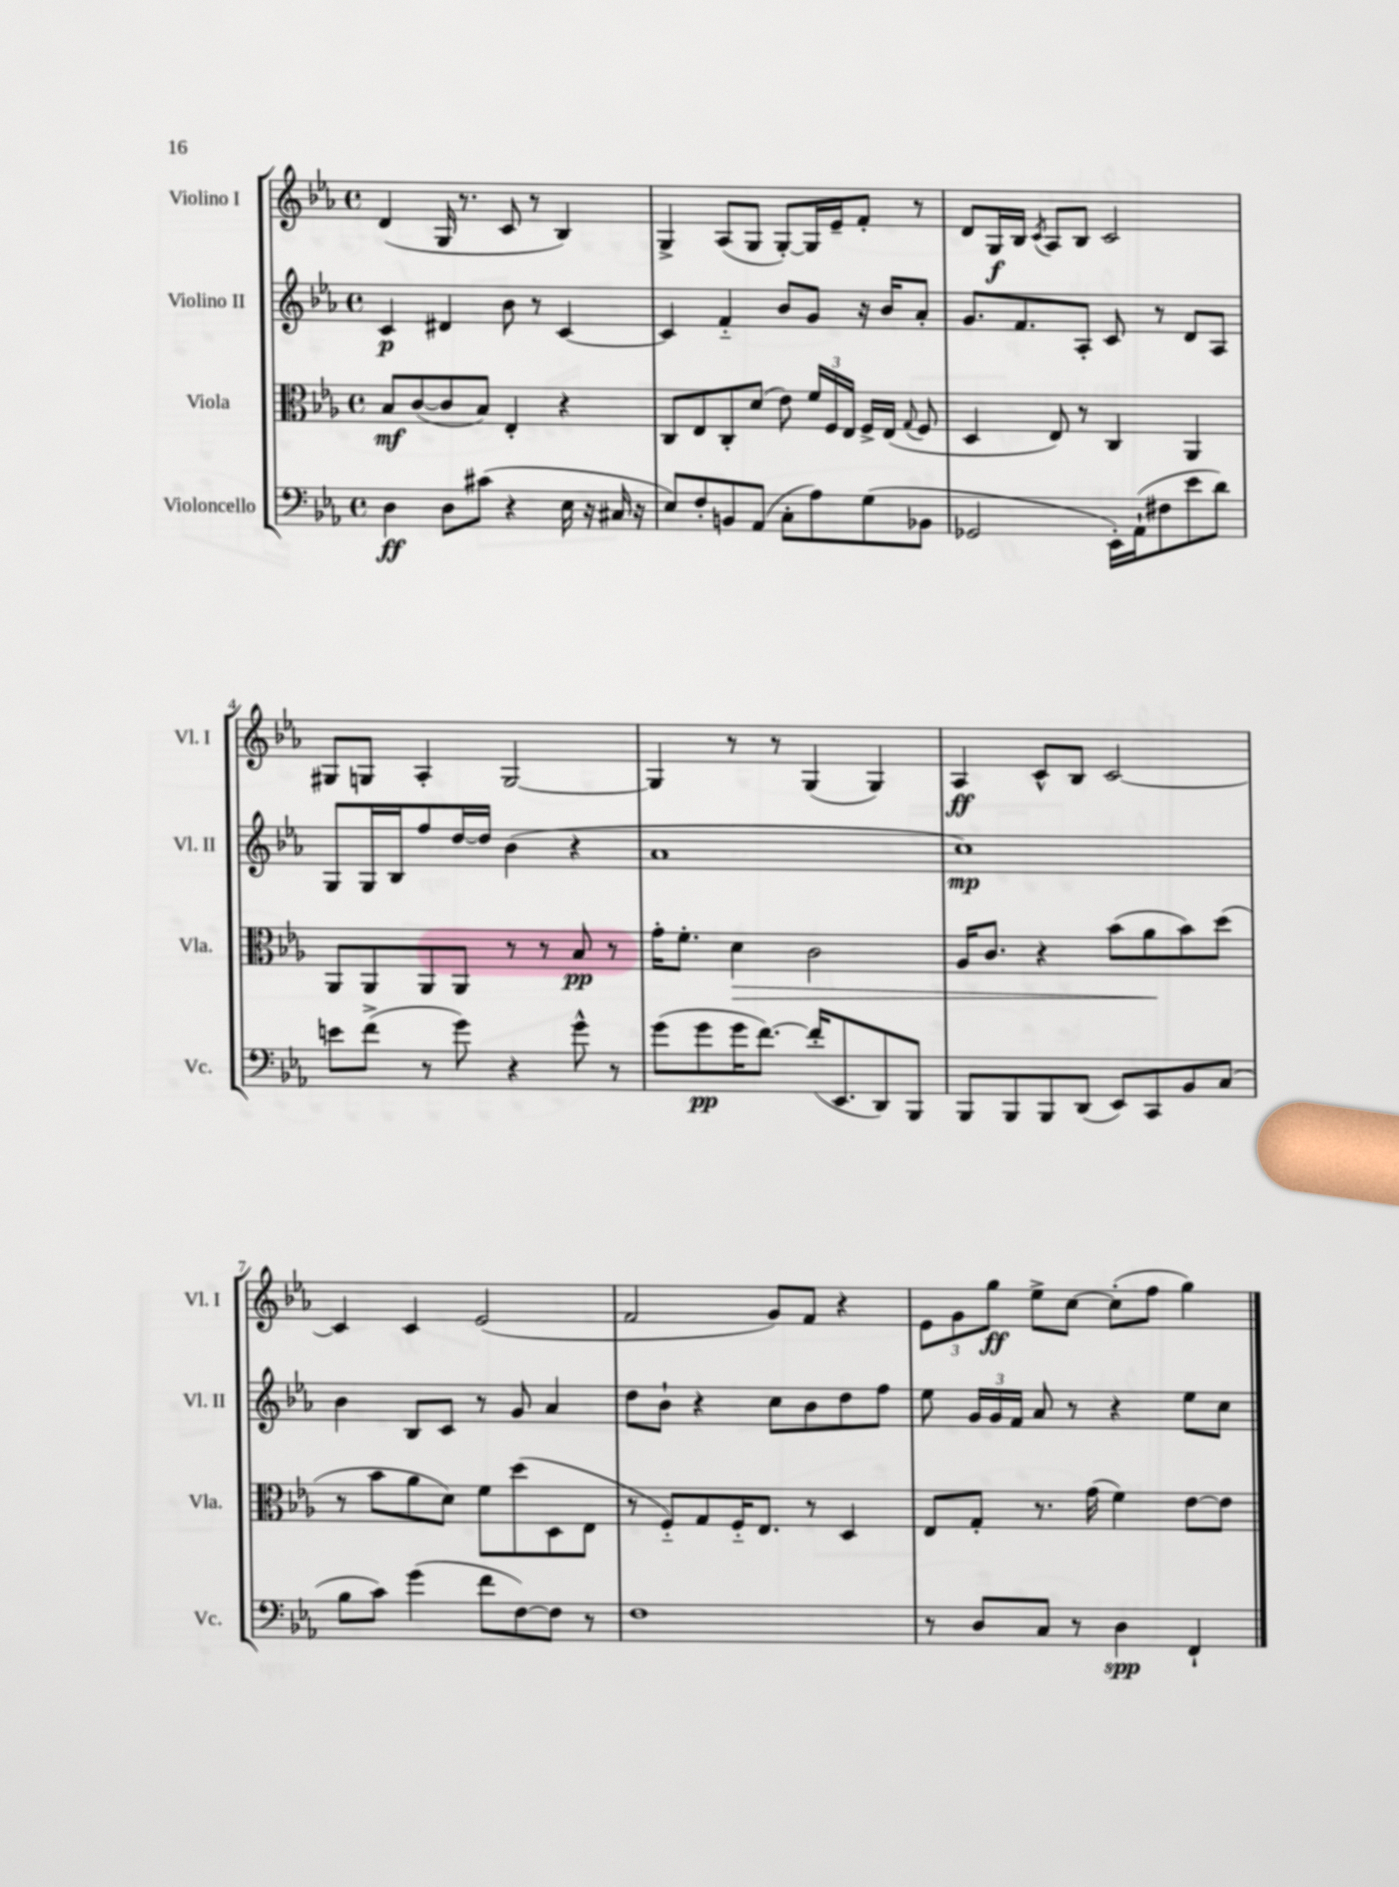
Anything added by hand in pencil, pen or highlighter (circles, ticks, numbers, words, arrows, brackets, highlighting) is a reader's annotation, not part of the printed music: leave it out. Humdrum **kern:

**kern	**kern	**kern	**kern
*staff4	*staff3	*staff2	*staff1
*clefF4	*clefC3	*clefG2	*clefG2
*k[b-e-a-]	*k[b-e-a-]	*k[b-e-a-]	*k[b-e-a-]
*M4/4	*M4/4	*M4/4	*M4/4
*met(c)	*met(c)	*met(c)	*met(c)
4D\	8B-/L	4c/	(4d/
.	([8c/	.	.
8D\L	8c/]	4d#/	16G/
.	.	.	8.r
(8c#\J	8B-/J)	.	.
4r	4E-'/	8b-\	8c/
.	.	8r	8r
16E-\	4r	[4c/	4B-/)
16r	.	.	.
16C#/	.	.	.
16r	.	.	.
=	=	=	=
8E-/L)	8C/L	4c/]	4G^/
8F'/	8E-/	.	.
8BB/	8C'/	4f'~/	(8A-/L
(8AA-/J	(8d/J	.	8G/J
8C'\L	8e-\)	8b-/L	[8G'/L)
8A-\)	24f/LL	8g/J	16G/]L
.	24F/	.	.
.	.	.	16e-~/J
.	24E-/JJ	.	.
(8G\	16F^/LL	16r	8f'/J
.	(16E-/JJ	16b-/LK	.
.	8qqG/	.	.
8BB-\J	8F/	8a-'/J	8r
=	=	=	=
2GG-/	4D/	8.g/L	8d/L
.	.	.	16G/L
.	.	8.f/	16B-/JJ
.	.	.	8qc/
.	8E-/)	.	8A-/L
.	8r	8A-'/J	8B-/J
16EE-'\LL)	4C/	8c/	2c/
(16AA-`\J	.	.	.
8F#\	.	8r	.
8e-\	4AA-/	8d/L	.
8d\J)	.	8A-/J	.
=	=	=	=
8e\L	8AA-/L	8G/L	8G#/L
(8f^\J	8AA-/	16G/L	8G/J
.	.	16B-/J	.
8r	8AA-/	8ff/	4A-'/
8g\)	8AA-/J	[16dd/L	.
.	.	16dd/]JJ	.
4r	8r	(4b-\	[2G/
.	8r	.	.
8g^^\	8B-/	4r	.
8r	8r	.	.
=	=	=	=
(8g\L	16g'\LK	1a-	4G/]
.	8.f'\J	.	.
8g\	.	.	.
16g\K	4d\	.	8r
[8.f\J)	.	.	.
.	.	.	8r
(16f'/]LK	2c\	.	(4G/
8.EE-/	.	.	.
8DD/)	.	.	4G/)
8BBB-/J	.	.	.
=	=	=	=
8BBB-/L	16A-/LK	1cc)	4A-/
.	8.c/J	.	.
8BBB-/	.	.	.
8BBB-/	4r	.	8c^^/L
(8DD/J	.	.	8B-/J
8EE-/L)	(8b-\L	.	[2c/
8CC/	8a-\	.	.
8BB-/	8b-\)	.	.
(8C/J	(8dd\J	.	.
=	=	=	=
8B-\L	8r	4b-\	4c/]
8c\J)	8b-\L	.	.
(4g\	8a-\	8B-/L	4c/
.	8d\J)	8c/J	.
8f\L	8f\L	8r	(2e-/
[8F\)	(8dd\	8g/	.
8F\]J	8D\	4a-/	.
8r	8E-\J	.	.
=	=	=	=
1F	8r	8dd\L	2f/
.	8F'~/L)	8b-`\J	.
.	8G/	4r	.
.	16F'~/K	.	.
.	8.E-/J	.	.
.	.	8cc\L	8g/L)
.	8r	8b-\	8f/J
.	4D/	8dd\	4r
.	.	8ff\J	.
=	=	=	=
8r	8E-/L	8ee-\	12e-\L
.	.	.	12g\
8D/L	8G'/J	24g/LL	.
.	.	24g/	12gg\J
.	.	24f/JJ	.
8C/J	8.r	8a-/	8ee-^\L
8r	.	8r	[8cc\J
.	(16g\	.	.
4D\	4f\)	4r	(8cc'\]L
.	.	.	8ff\J
4FF`/	[8e-\L	8ee-\L	4gg\)
.	8e-\]J	8cc\J	.
==	==	==	==
*-	*-	*-	*-
